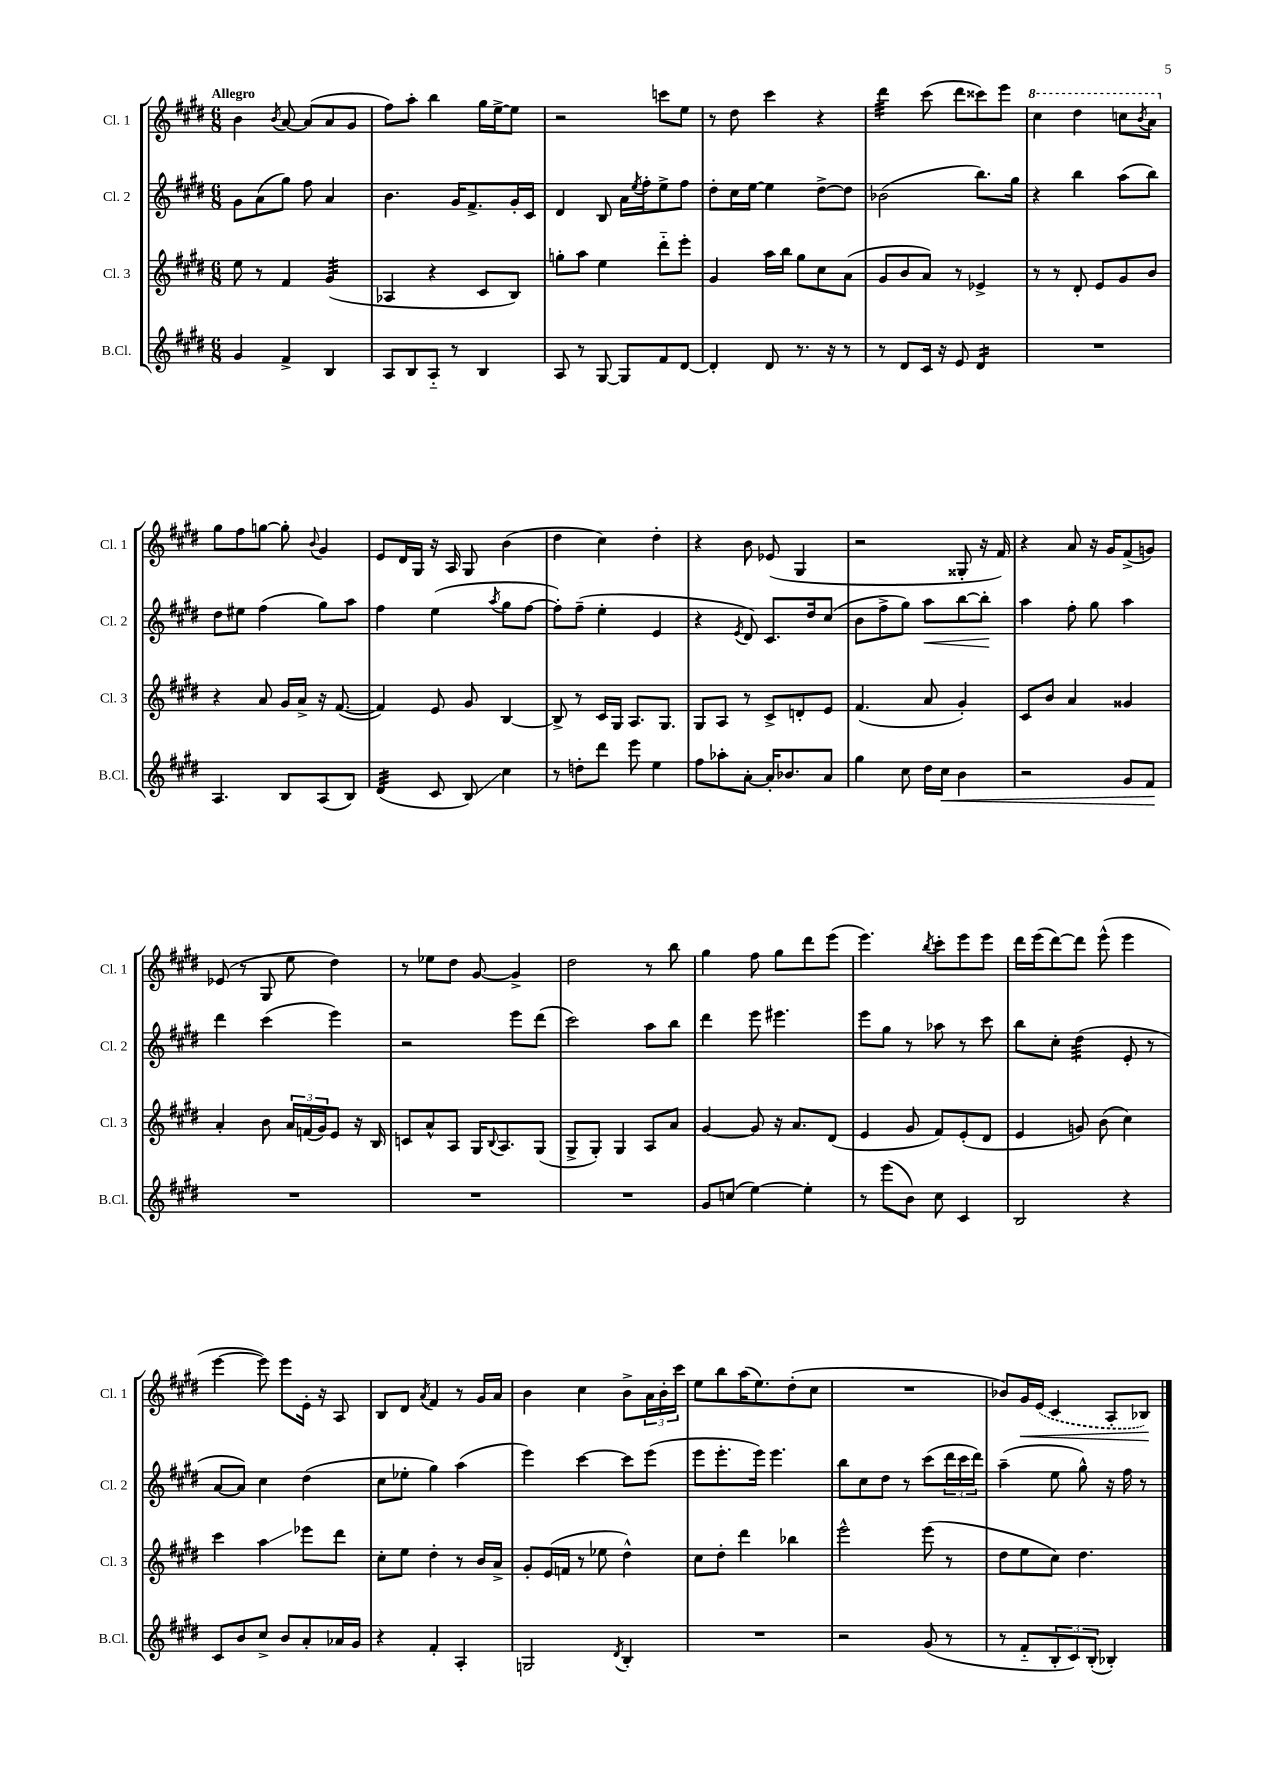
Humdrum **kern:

**kern	**kern	**kern	**kern
*staff4	*staff3	*staff2	*staff1
*clefG2	*clefG2	*clefG2	*clefG2
*k[f#c#g#d#]	*k[f#c#g#d#]	*k[f#c#g#d#]	*k[f#c#g#d#]
*M6/8	*M6/8	*M6/8	*M6/8
4g#	8ee	8g#	4b
.	8r	(8a	.
.	.	.	8qb
4f#^	4f#	8gg#)	[8a
.	.	8ff#	(8a]
4B	(4g#	4a	8a
.	.	.	8g#
=	=	=	=
8A	4A-	4.b	8ff#)
8B	.	.	8aa'
8A'~	4r	.	4bb
8r	.	16g#	.
.	.	8.f#^	.
4B	8c#	.	16gg#
.	.	.	[16ee^
.	8B)	16g#'	8ee]
.	.	16c#	.
=	=	=	=
8A	8gg'	4d#	2r
8r	8aa	.	.
[8G#	4ee	8B	.
8G#]	.	16a	.
.	.	8qee	.
.	.	16ff#'	.
8f#	8ddd#'~	8ee^	8ccc
[8d#	8eee'	8ff#	8ee
=	=	=	=
4d#']	4g#	8dd#'	8r
.	.	16cc#	8dd#
.	.	[16ee	.
8d#	16aa	4ee]	4ccc#
.	16bb	.	.
8.r	8gg#	.	.
.	8cc#	[8dd#^	4r
16r	.	.	.
8r	(8a	8dd#]	.
=	=	=	=
8r	8g#	(2b-	4ddd#
8d#	8b	.	.
16c#	8a)	.	(8ccc#
16r	.	.	.
8e	8r	.	8ddd#
4d#	4e-^	8.bb)	8ccc##)
.	.	.	8eee
.	.	16gg#	.
=	=	=	=
2.r	8r	4r	4ccc#
.	8r	.	.
.	8d#'	4bb	4ddd#
.	8e	.	.
.	8g#	(8aa	8ccc
.	.	.	8qbb
.	8b	8bb)	8aa
=	=	=	=
4.A	4r	8dd#	8gg#
.	.	8ee#	8ff#
.	8a	(4ff#	[8gg
8B	16g#	.	8gg']
.	16a^	.	.
.	.	.	8qqb
(8A	16r	8gg#)	4g#
.	([8.f#	.	.
8B)	.	8aa	.
=	=	=	=
(4d#	4f#])	4ff#	8e
.	.	.	16d#
.	.	.	16G#
8c#	8e	(4ee	16r
.	.	.	16A
8B)	8g#	.	8G#
.	.	8qaa	.
4cc#	[4B	8gg#	(4b
.	.	[8ff#	.
=	=	=	=
8r	8B^]	8ff#'])	4dd#
8dd'	8r	(8ff#~	.
8ddd#	16c#	4ee'	4cc#)
.	16G#	.	.
8eee	8.A	.	.
4ee	.	4e	4dd#'
.	8.G#	.	.
=	=	=	=
8ff#	8G#	4r	4r
8aa-'	8A	.	.
.	.	8qe	.
[8a'	8r	8d#)	8b
16a']	8c#^	8.c#	(8e-
8.b-	.	.	.
.	8d'	.	4G#
.	.	16dd#	.
8a	8e	(8cc#	.
=	=	=	=
4gg#	(4.f#	8b	2r
.	.	8ff#^	.
8cc#	.	8gg#)	.
16dd#	8a	8aa	.
16cc#	.	.	.
4b	4g#')	[8bb	8G##'
.	.	8bb']	16r
.	.	.	16f#)
=	=	=	=
2r	8c#	4aa	4r
.	8b	.	.
.	4a	8ff#'	8a
.	.	8gg#	16r
.	.	.	16g#
8g#	4g##	4aa	(8f#^
8f#	.	.	8g)
=	=	=	=
2.r	4a'	4ddd#	(8e-
.	.	.	8r
.	8b	(4ccc#	8G#
.	24a	.	8ee
.	(24f	.	.
.	24g#)	.	.
.	8e	4eee)	4dd#)
.	16r	.	.
.	16B	.	.
=	=	=	=
2.r	8c	2r	8r
.	8a^^	.	8ee-
.	8A	.	8dd#
.	16G#	.	[8g#
.	8qqB	.	.
.	8.A	.	.
.	.	8eee	4g#^]
.	(8G#	(8ddd#	.
=	=	=	=
2.r	8G#^	2ccc#)	2dd#
.	8G#')	.	.
.	4G#	.	.
.	8A	8aa	8r
.	8a	8bb	8bb
=	=	=	=
8g#	[4g#	4ddd#	4gg#
(8cc	.	.	.
[4ee)	8g#]	8eee	8ff#
.	16r	4.eee#	8gg#
.	8.a	.	.
4ee']	.	.	8ddd#
.	(8d#	.	(8eee
=	=	=	=
8r	4e	8eee	4.eee)
(8eee	.	8gg#	.
8b)	8g#	8r	.
.	.	.	8qbb
8cc#	8f#)	8aa-	8ccc#'
4c#	(8e'	8r	8eee
.	8d#	8ccc#	8eee
=	=	=	=
2B	4e	8bb	16ddd#
.	.	.	(16eee
.	.	8cc#'	[8ddd#)
.	8g)	(4dd#	8ddd#]
.	(8b	.	(8eee^^
4r	4cc#)	8e'	4eee
.	.	8r	.
=	=	=	=
8c#	4ccc#	[8a	[4eee
8b	.	8a])	.
8cc#^	4aa	4cc#	8eee])
8b	.	.	8eee
8a'	8eee-	(4dd#	16e'
.	.	.	16r
16a-	8ddd#	.	8A
16g#	.	.	.
=	=	=	=
4r	8cc#'	8cc#	8B
.	8ee	8ee-'	8d#
.	.	.	8qa
4f#'	4dd#'	4gg#)	4f#
4A'	8r	(4aa	8r
.	16b	.	16g#
.	16a^	.	16a
=	=	=	=
2G	8g#'	4eee)	4b
.	(16e	.	.
.	16f	.	.
.	8r	[4ccc#	4cc#
.	8ee-	.	.
8qd#	.	.	.
4B'	4dd#^^)	8ccc#]	8b^
.	.	(8eee	24a
.	.	.	24b'
.	.	.	24ccc#
=	=	=	=
2.r	8cc#	8eee	8ee
.	8dd#'	8.eee'	8bb
.	4ddd#	.	(16aa
.	.	16eee)	8.ee)
.	.	4.eee	.
.	4bb-	.	(8dd#'
.	.	.	8cc#
=	=	=	=
2r	2eee^^	8bb	2.r
.	.	8cc#	.
.	.	8dd#	.
.	.	8r	.
(8g#	(8eee	(8ccc#	.
8r	8r	24ddd#	.
.	.	24ccc#	.
.	.	24ddd#)	.
=	=	=	=
8r	8dd#	(4aa~	8b-)
8f#'~	8ee	.	16g#
.	.	.	(16e
12B'	8cc#)	8ee	4c#
12c#)	.	.	.
.	4.dd#	8gg#^^)	.
(12B'	.	.	.
4B-')	.	16r	8A'
.	.	16ff#	.
.	.	8r	8B-)
==	==	==	==
*-	*-	*-	*-
